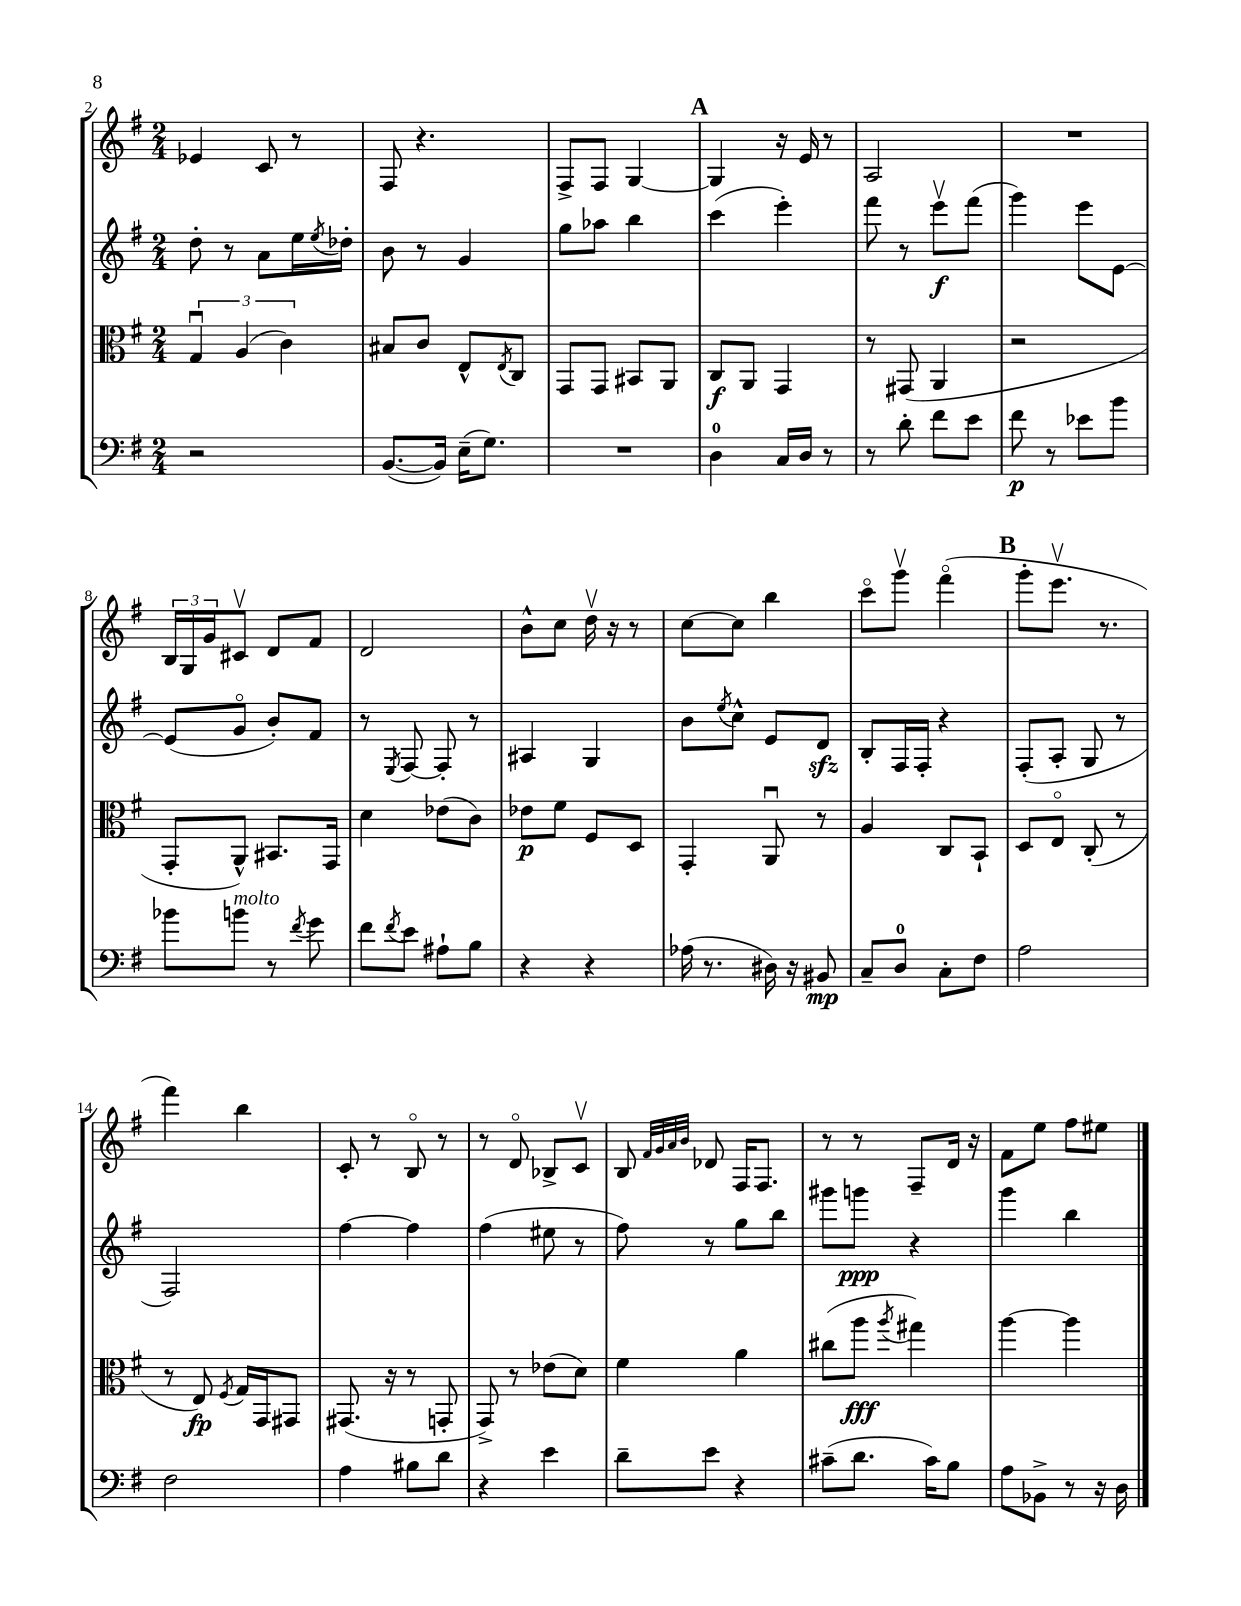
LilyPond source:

<<
\new StaffGroup <<
\new Staff = "s0" {
    \clef treble \key g \major \numericTimeSignature \time 2/4
    ees'4 c'8 r8 |
    fis8 r4. |
    fis8-> fis8 g4~ |
    \mark \markup { \bold "A" } g4 r16 e'16 r8 |
    a2 |
    R2 |
    \tuplet 3/2 { b16 g16 g'16 } cis'8\upbow d'8 fis'8 |
    d'2 |
    b'8-^ c''8 d''16\upbow r16 r8 |
    c''8~ c''8 b''4 |
    c'''8\flageolet g'''8\upbow fis'''4\flageolet( |
    \mark \markup { \bold "B" } g'''8-. e'''8.\upbow r8. |
    fis'''4) b''4 |
    c'8-. r8 b8\flageolet r8 |
    r8 d'8\flageolet bes8-> c'8\upbow |
    b8 \grace { fis'32 g'32 a'32 b'32 } des'8 fis16 fis8. |
    r8 r8 fis8-- d'16 r16 |
    fis'8 e''8 fis''8 eis''8 \bar "|." |
}
\new Staff = "s1" {
    \clef treble \key g \major \numericTimeSignature \time 2/4
    d''8-. r8 a'8 e''16 \acciaccatura { e''8 } des''16-. |
    b'8 r8 g'4 |
    g''8 aes''8 b''4 |
    \mark \markup { \bold "A" } c'''4( e'''4-.) |
    fis'''8 r8 e'''8\upbow\f fis'''8( |
    g'''4) e'''8 e'8~ |
    e'8( g'8\flageolet b'8-.) fis'8 |
    r8 \acciaccatura { e8 } fis8~ fis8-. r8 |
    ais4 g4 |
    b'8 \acciaccatura { e''8 } c''8-^ e'8 d'8\sfz |
    b8-. fis16 fis16-. r4 |
    \mark \markup { \bold "B" } fis8-.( a8-. g8 r8 |
    fis2) |
    fis''4~ fis''4 |
    fis''4( eis''8 r8 |
    fis''8) r8 g''8 b''8 |
    gis'''8 g'''8\ppp r4 |
    g'''4 b''4 \bar "|." |
}
\new Staff = "s2" {
    \clef alto \key g \major \numericTimeSignature \time 2/4
    \tuplet 3/2 { g4\downbow a4( c'4) } |
    bis8 c'8 e8-^ \acciaccatura { e8 } c8 |
    g,8 g,8 bis,8 a,8 |
    \mark \markup { \bold "A" } c8\f a,8 g,4 |
    r8 gis,8( a,4 |
    r2 |
    g,8-. a,8-^) bis,8. g,16 |
    d'4 ees'8( c'8) |
    ees'8\p fis'8 fis8 d8 |
    g,4-. a,8\downbow r8 |
    a4 c8 b,8-! |
    \mark \markup { \bold "B" } d8 e8\flageolet c8-.( r8 |
    r8 e8\fp) \acciaccatura { fis8 } g16 g,16 gis,8 |
    gis,8.( r16 r8 g,8-. |
    g,8->) r8 ees'8( d'8) |
    fis'4 a'4 |
    cis''8( a''8\fff \acciaccatura { a''8 } gis''4) |
    a''4~ a''4 \bar "|." |
}
\new Staff = "s3" {
    \clef bass \key g \major \numericTimeSignature \time 2/4
    r2 |
    b,8.~( b,16) e16--( g8.) |
    R2 |
    \mark \markup { \bold "A" } d4-0 c16 d16 r8 |
    r8 d'8-. fis'8 e'8 |
    fis'8\p r8 ees'8 b'8 |
    bes'8 b'8^\markup { \italic "molto" } r8 \acciaccatura { fis'8 } g'8 |
    fis'8 \acciaccatura { fis'8 } e'8 ais8-! b8 |
    r4 r4 |
    aes16( r8. dis16) r16 bis,8\mp |
    c8-- d8-0 c8-. fis8 |
    \mark \markup { \bold "B" } a2 |
    fis2 |
    a4 bis8 d'8 |
    r4 e'4 |
    d'8-- e'8 r4 |
    cis'8--( d'8. cis'16) b8 |
    a8 bes,8-> r8 r16 d16 \bar "|." |
}
>>
>>
\layout { \context { \Score currentBarNumber = #2 } }
